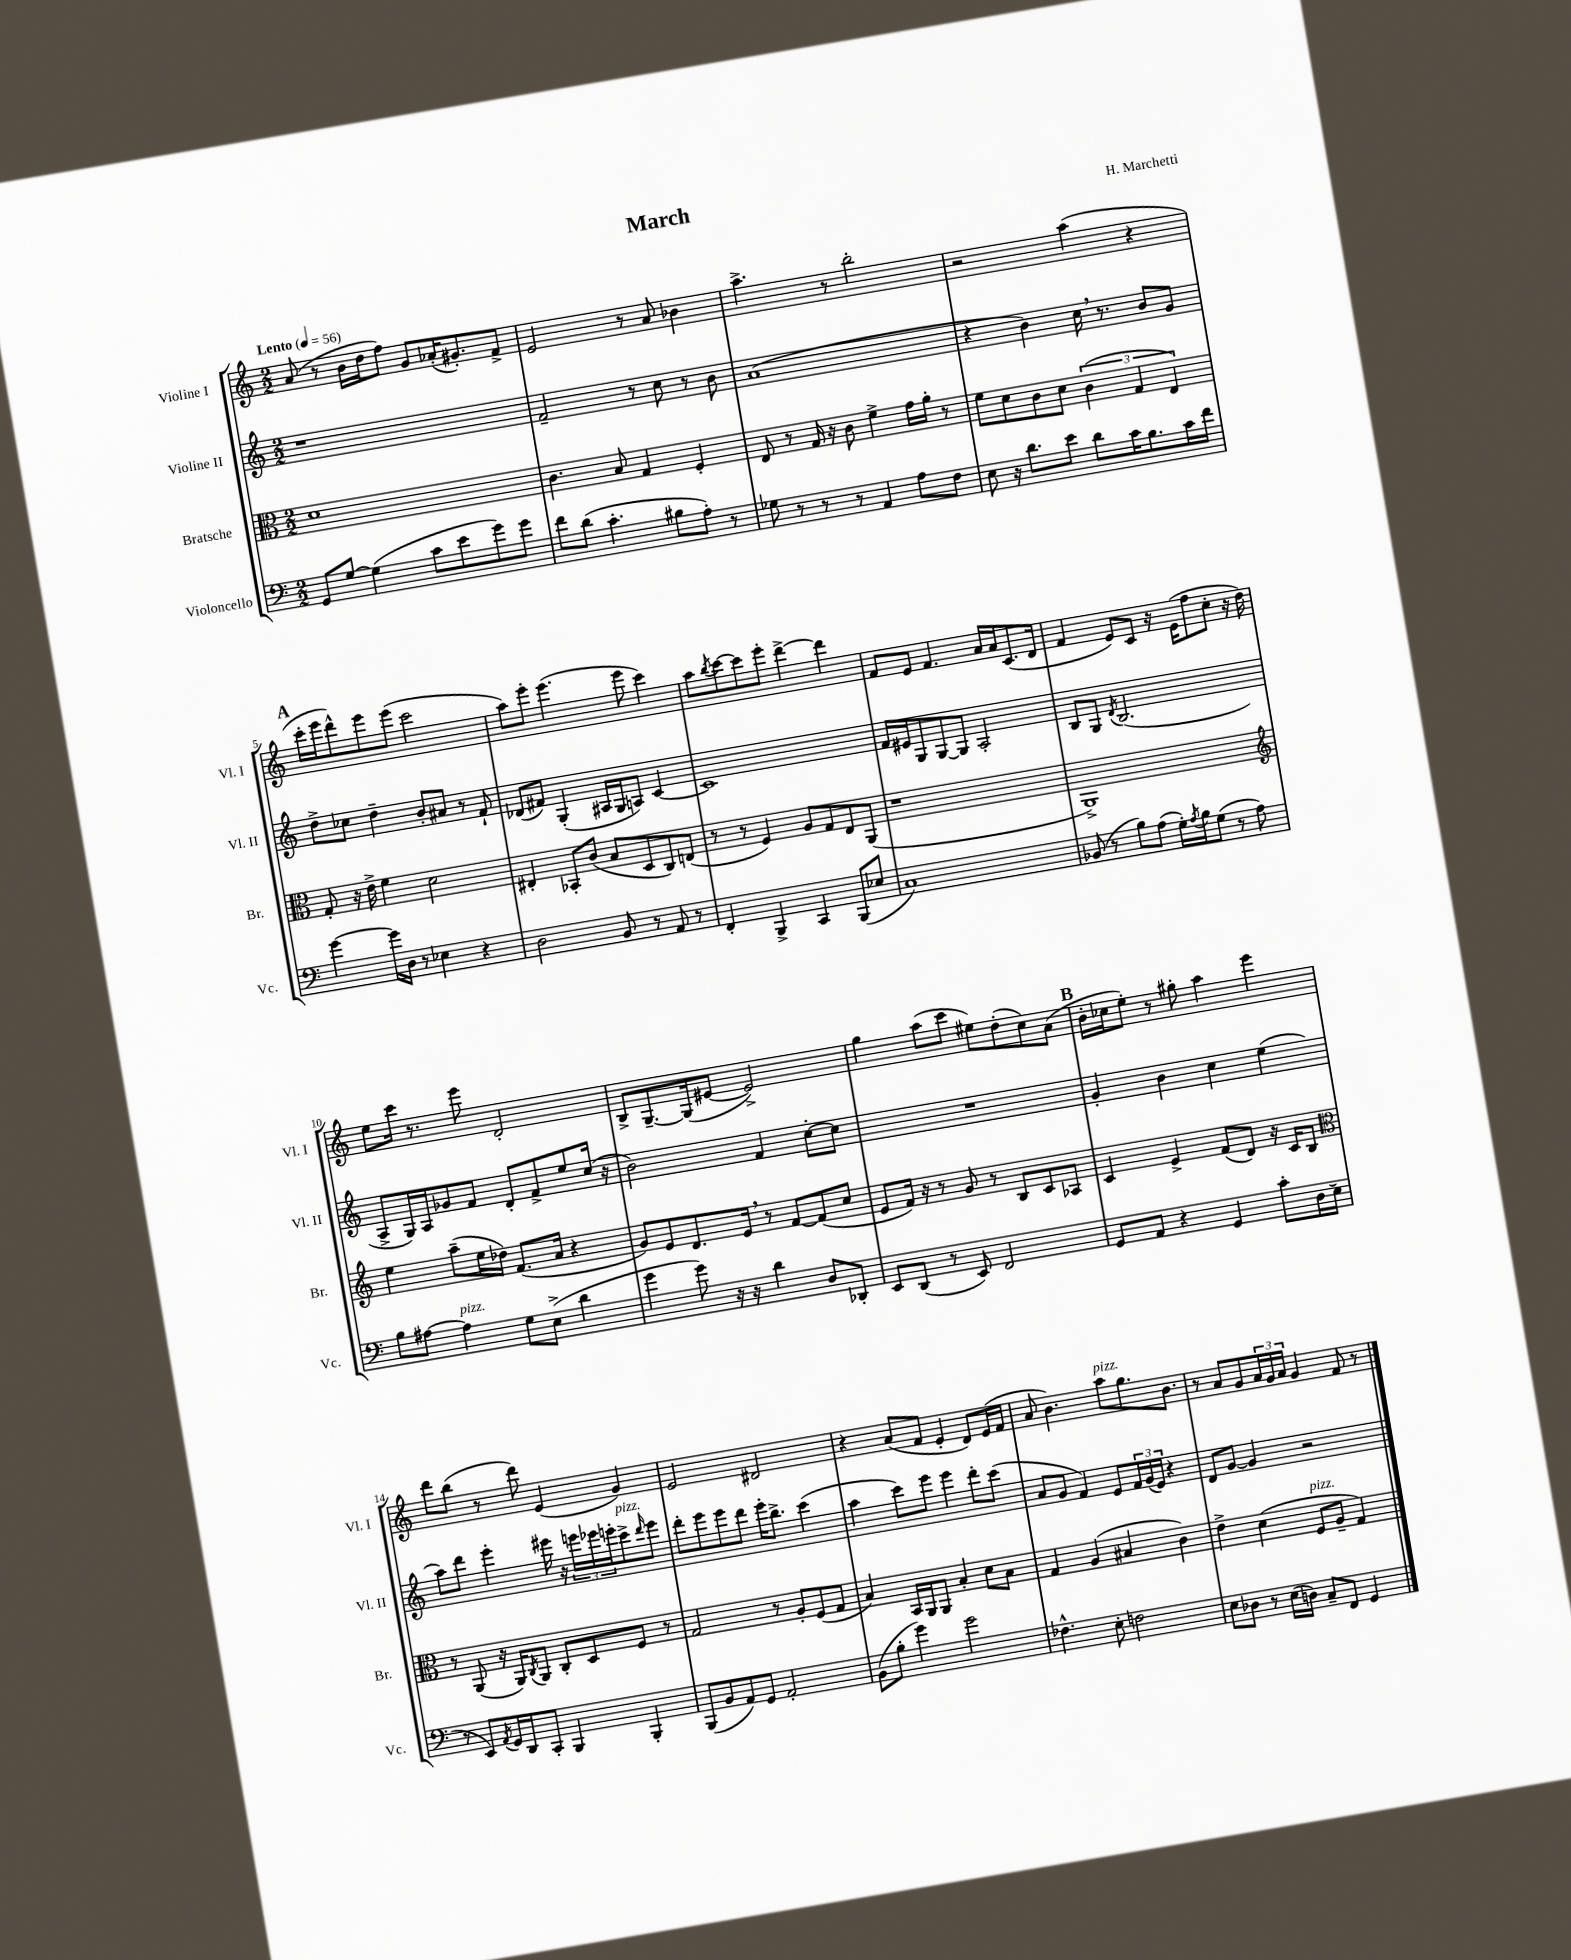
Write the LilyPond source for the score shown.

\header { title = "March" composer = "H. Marchetti" }
<<
\new StaffGroup <<
\new Staff = "s0" \with { instrumentName = "Violine I" shortInstrumentName = "Vl. I" } {
    \clef treble \key c \major \numericTimeSignature \time 2/2 \tempo "Lento" 4 = 56
    a'8( r8 b'16 d''16 f''8) g'8 aes'16-.( gis'8.-.) f'8-> |
    e'2 r8 a'8 bes'4 |
    a''4.-> r8 b''2-. |
    r2 a''4( r4 |
    \mark \markup { \bold "A" } c'''16-. e'''16 d'''8-^) e'''8 e'''8( c'''2 |
    a''8) e'''8-. e'''4.( e'''8 c'''4) |
    a''8 \acciaccatura { b''8 } c'''8~ c'''8 e'''8-. d'''4~-> d'''4 |
    f'8 e'8 f'4. a'16 a'16 c'8.( d'16 |
    f'4 e'8) c'8 r16 e'16( f''8 c''8-. r16 d''16) |
    e''8 c'''16 r8. e'''8 d'2-. |
    b8-> g8.~-- g16( eis'8~ eis'2->) |
    g''4 a''8( c'''8 eis''8) d''8-.( c''8) a'8( |
    \mark \markup { \bold "B" } b'16-. ces''16 e''8-.) r8 gis''8-. a''4 e'''4 |
    d'''8 b''8( r8 d'''8) e'4( g'4) |
    e'2 dis'2 |
    r4 a'8( f'8 e'4-. d'8) e'16( f'16 |
    a'8 b'4.) a''8^\markup { \italic "pizz." } g''8. b'8. |
    r8 a'8 g'8 \tuplet 3/2 { a'16 g'16 a'16 } g'4 f'8 r8 \bar "|." |
}
\new Staff = "s1" \with { instrumentName = "Violine II" shortInstrumentName = "Vl. II" } {
    \clef treble \key c \major \numericTimeSignature \time 2/2
    r1 |
    f'2-- r8 c''8 r8 b'8 |
    a'1( |
    r4 b'4) c''16 \breathe r8. b'8 g'8 |
    \mark \markup { \bold "A" } d''8-> ces''8 d''4-- b'8-. ais'8 r8 f'8-! |
    des'8( fis'8) g4-.( ais16 g16 a8) c'4~ |
    c'1 |
    f'16 eis'16 g8 g8~ g8 a2-. |
    b8 g8 \acciaccatura { d'8 } b2.( |
    a8-> g16) a16 ges'8 f'8 d'8-. f'8-> e''8 c''16( r16 |
    b'2) f'4 c''8~-. c''8 |
    R1 |
    \mark \markup { \bold "B" } g'4-. b'4 c''4 e''4( |
    a''8) d'''8 e'''4-. eis'''16 r16 \tuplet 3/2 { e'''16 ees'''16 e'''16-. } c'''8->^\markup { \italic "pizz." } \grace { d'''16 } e'''8 |
    d'''8-. e'''8 e'''8 d'''8 e'''16-. b''8.-> c'''4( |
    a''4 c'''8) e'''8 e'''4 d'''8-. c'''8( |
    a'8 g'8 f'4) e'8 \tuplet 3/2 { f'16 g'16( e'16) } r4 |
    d'8 g'8~ g'4 r2 \bar "|." |
}
\new Staff = "s2" \with { instrumentName = "Bratsche" shortInstrumentName = "Br." } {
    \clef alto \key c \major \numericTimeSignature \time 2/2
    d'1 |
    c'4. b8 g4 f4-. |
    e8 r8 g16 r16 c'8 f'4-> g'16 a'16-. r8 |
    f'8 d'8 c'8 d'8 \tuplet 3/2 { c'4( g4 e4) } |
    \mark \markup { \bold "A" } g8-. r16 e'16-> f'4 d'2 |
    eis4-. bes,8-. c'8( b8 d8 c8) e8( |
    r8 r8 f4) a8 g8 e8 a,8( |
    r1 |
    a,1->) |
    \clef treble e''4 a''8--( e''16 des''16) f'8.( a'16 r4 |
    g'8) e'8 d'8. e'16 \breathe r8 f'8~ f'8( c''8 |
    e'8 f'16) r16 r8 g'8 r8 b8 c'8 aes8 |
    \mark \markup { \bold "B" } c'4 e'4-> f'8( d'8) r16 c'16 b8 |
    \clef alto r8 a,8( r16 a,16) \acciaccatura { c8 } a,8 c8-. d8 f8 r8 |
    g2 r8 a8-. f8( g8 |
    b4) b,16 a,16 a,8 b4-. d'8 b8 |
    g4 a4( bis4 c'4) |
    e'4-> d'4( f8^\markup { \italic "pizz." } a8-- g4) \bar "|." |
}
\new Staff = "s3" \with { instrumentName = "Violoncello" shortInstrumentName = "Vc." } {
    \clef bass \key c \major \numericTimeSignature \time 2/2
    g,8 g8~ g4( c'8 e'8 g'8) g'8 |
    f'8 d'8( c'4.-. bis8 a8-.) r8 |
    ges8 r8 r8 r8 a,4 a8 f8 |
    e8 r16 d'8. e'8 d'8 c'16 b8. c'16 f'16 |
    \mark \markup { \bold "A" } g'4~ g'16 d16 r8 ees4 r4 |
    d2 b,8 r8 a,8 r8 |
    f,4-. b,,4-> c,4 b,,8( ees8 |
    c1) |
    bes,8( r8 b8) a8( g16-.) \acciaccatura { a8 } b16 g8( r8 a8) |
    b8 ais8~ ais4^\markup { \italic "pizz." } g8 e8->( d'4 |
    g'4 g'8) r16 r16 d'4 d8 des,8-. |
    e,8 d,8( r8 e,8) f,2 |
    \mark \markup { \bold "B" } g,8 a,8 r4 g,4 c'8-. d16 e16( |
    r8 e,8) \acciaccatura { a,8 } g,16 d,16 c,8-. b,,4 b,,4-. |
    b,,8( b,8 a,8) g,8 a,2-. |
    b,8( b8-. g'4) g'2 |
    fes4.-^ e8-. f2 |
    e8 des8 r8 e16( d16) c8-- f,8 g,4 \bar "|." |
}
>>
>>
